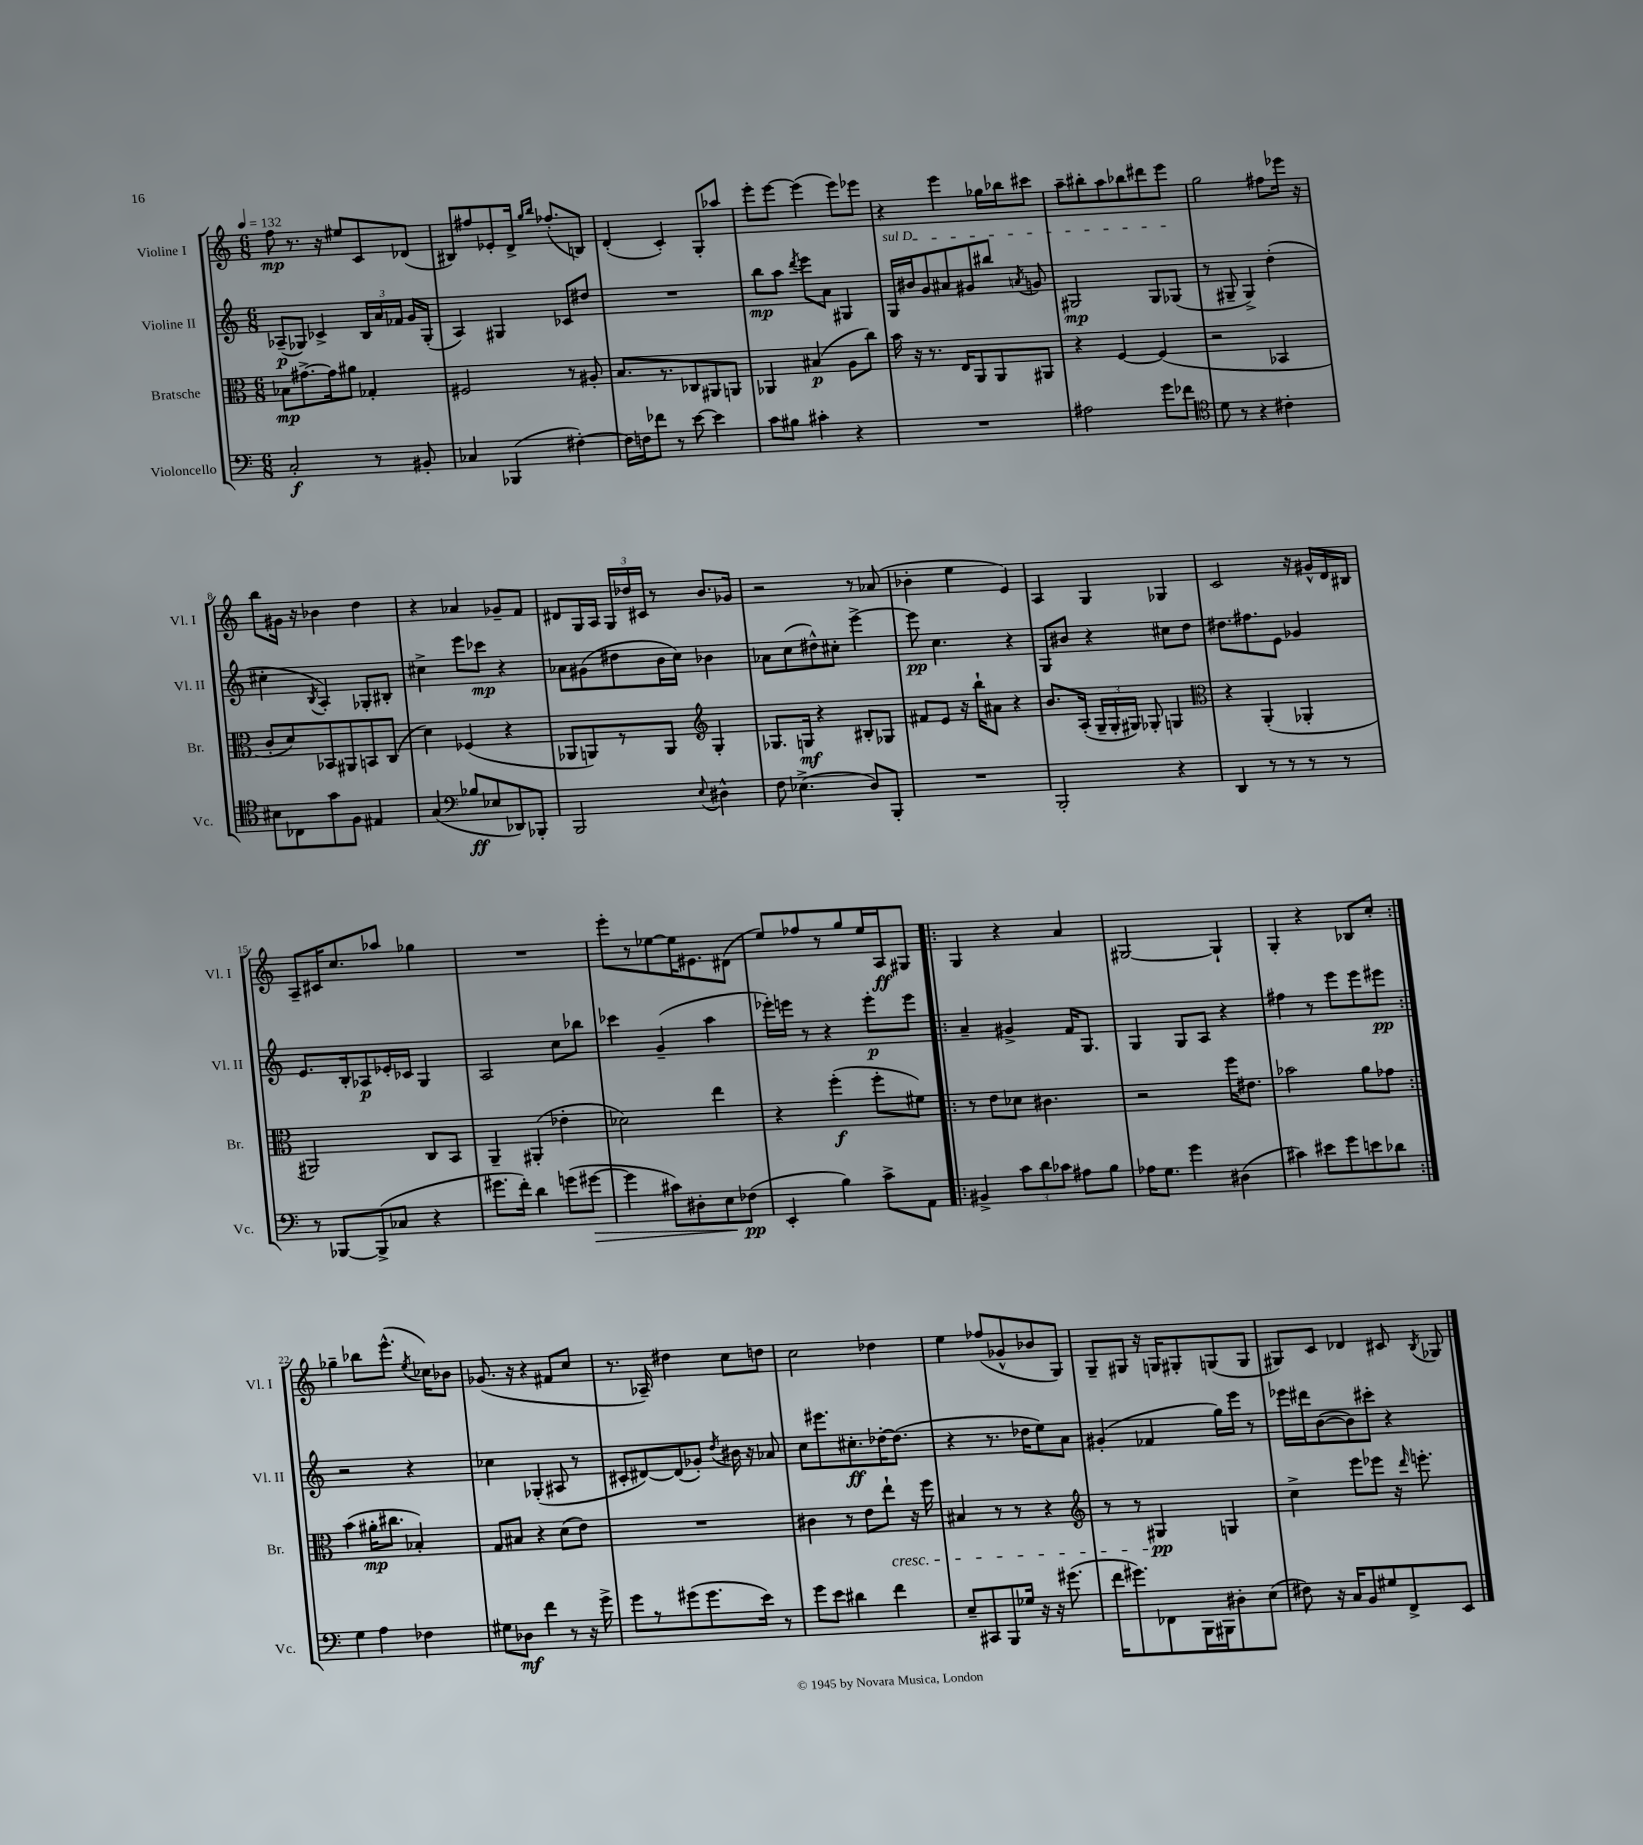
<<
\new StaffGroup <<
\new Staff = "s0" \with { instrumentName = "Violine I" shortInstrumentName = "Vl. I" } {
    \clef treble \key c \major \numericTimeSignature \time 6/8 \tempo 4 = 132
    \autoBeamOff f''8\mp r8. r16 eis''8[ c'8 des'8]( |
    bis8[) fis''8 ees'8-. d'16]-> \grace { g''16[ b''16] } fes''8.[-.( b8]) |
    d'4-.( c'4-.) g8[-. aes''8] |
    e'''8[-. e'''8]~ e'''4( e'''8[) ees'''8] |
    r4 e'''4 ges''16[ bes''16 cis'''8] |
    a''8[-- bis''8-. a''8 bes''8 dis'''8 e'''8] |
    g''2 fis''8[ ees'''16] r16 |
    b''8[ gis'16] r16 bes'4 d''4 |
    r4 aes'4 ges'8[-- f'8] |
    dis'8[ g16 a16] \tuplet 3/2 { g16[ des''16 cis'16] } r8 b'8.[ ges'16] |
    r2 r8 aes'8( |
    bes'4-. e''4 e'4) |
    a4 g4 ges4 |
    c'2 r16 gis'16[-^ d'16 bis16] |
    a8[-- cis'16 c''8. aes''8] ges''4 |
    R2. |
    e'''8[-. r8 ees''8~ ees''16 eis'8. dis'8]( |
    e''8[) fes''8 r8 g''8 e''16 a16\ff gis8] |
    \repeat volta 2 { g4 r4 a'4 |
    gis2~ gis4-! |
    g4-. r4 bes8[ c''8]-. | }
    ges''4-- bes''8[ e'''8.]-^( \acciaccatura { e''8 } ces''16[) bes'8] |
    ges'8.( r16 r4 fis'8[ c''8] |
    r8. aes16--) dis''4 c''8[ d''8] |
    c''2 des''4 |
    e''4 fes''8[( ges'8-^ bes'8 g8]) |
    g8[-- gis8] r16 g16[ gis8-. g8( g8] |
    gis8[) c'8] des'4 cis'8 \acciaccatura { b8 } ges8 \bar "|." |
}
\new Staff = "s1" \with { instrumentName = "Violine II" shortInstrumentName = "Vl. II" } {
    \clef treble \key c \major \numericTimeSignature \time 6/8
    \autoBeamOff aes8[--\p( ges8]) ces'4-> \tuplet 3/2 { b16[ a'16 fes'16] } g'16[ ges16]-.( |
    a4) gis4 ces'8[ dis''8] |
    R2. |
    b''8[\mp a''8] \acciaccatura { d'''8 } e'''8[ a'8] gis4 |
    \once \override TextSpanner.bound-details.left.text = \markup { \italic "sul D" } g16[\startTextSpan bis'16 g'8 ais'8 gis'8 bis''8] \acciaccatura { a'8 } g'8 |
    gis2\mp gis8[ ges8]\stopTextSpan( |
    r8 gis8-- gis4->) d''4-.( |
    cis''4-. \acciaccatura { b8 } a4-.) ges8[-. bis8]-. |
    cis''4-> e'''8[ ces'''8]\mp r4 |
    aes'8[ gis'8( dis''8 b'16 c''16]) bes'4 |
    aes'8[ c''8( dis''8-^) cis''8]-. e'''4~-> |
    e'''8\pp c''4. r4 |
    g8[ bis'8] r4 cis''8[ d''8] |
    dis''8.[ fis''8. e'8] ges'4 |
    e'8.[ b16-. aes8\p ees'16-. ces'16] g4 |
    a2 c''8[ bes''8] |
    ces'''4 g'4--( a''4 |
    ees'''16[-.) e'''16] r8 r4 e'''8[-.\p e'''8] |
    \repeat volta 2 { a'4-- gis'4-> f'16[ g8.] |
    g4 g8[ a8] r4 |
    fis''4 r8 e'''8[ e'''8 eis'''8]\pp | }
    r2 r4 |
    ces''4 ges4-.( ais8 r8 |
    cis'8[-. dis'8~) dis'8( ges'8]-.) \acciaccatura { d''8 } bis'16 r16 aes'8 |
    c''8[ eis'''8. cis''8.-.\ff des''16~-. des''8.]( |
    r4 r8. des''16[ e''8) a'8] |
    gis'4-.( fes'4 g''16[) e'''16] r8 |
    ees'''16[ dis'''16 b'8~( b'8) cis'''8]-. r4 \bar "|." |
}
\new Staff = "s2" \with { instrumentName = "Bratsche" shortInstrumentName = "Br." } {
    \clef alto \key c \major \numericTimeSignature \time 6/8
    \autoBeamOff bes8[\mp gis'8.~-> gis'16 ais'8] ges4-. |
    fis2 r8 ais8-. |
    b8.[ r8. ces8 ais,8 a,8] |
    aes,4 bis4\p( a8[ c''8]) |
    b'16 r16 r8. e16[ a,8 a,8 ais,8] |
    r4 f4~ f4( |
    r2 bes,4 |
    c'8[-. d'8) bes,8 ais,8 b,8 c8]( |
    d'4) fes4( r4 |
    aes,8[ a,8) r8 a,8] \clef treble g4-. |
    ges8.[ g16]\mf r4 bis8[-. ges8] |
    fis'8[ e'8] r16 b''16[-! ais'8] r4 |
    b'8.[ a16]-.( \tuplet 3/2 { g16[-- g16-. gis16]) } ges8-. g4 |
    \clef alto r4 a,4-.( aes,4-. |
    ais,2) c8[ b,8] |
    a,4-- ais,4-.( ees'4-. |
    des'2) e''4 |
    r4 f''4-.\f( f''8[-. fis'8]) |
    \repeat volta 2 { r8 e'8[ des'8] cis'4. |
    r2 f''16[ eis'8.] |
    bes'2 a'8[ ges'8] | }
    b'4( ais'16[-.\mp cis''8.] bes4-.) |
    g8[ bis8] r4 d'8[( e'8]) |
    R2. |
    cis'4 r8 e'8[ e''8]-!\cresc r16 f''16 |
    bis4 r8 r8 r4 |
    \clef treble r8 r8 gis4\pp\! g4 |
    c''4-> e'''8[ ees'''8] r16 \grace { d'''16 } e'''8.-. \bar "|." |
}
\new Staff = "s3" \with { instrumentName = "Violoncello" shortInstrumentName = "Vc." } {
    \clef bass \key c \major \numericTimeSignature \time 6/8
    \autoBeamOff c2-.\f r8 bis,8-. |
    ces4 bes,,4( fis4~-.) |
    fis16[ f16 fes'8] r8 e'8~ e'4 |
    c'8[ bis8] cis'4-. r4 |
    R2. |
    ais2 g'8[ fes'8] |
    \clef tenor d'8 r8 r4 cis'4-. |
    bis8[ ces8 g'8 f8] eis4 |
    g4( \clef bass bes8[\ff ees8 des,8) bes,,8]-. |
    b,,2 \appoggiatura { e8 } dis4-^ |
    f8 ees4.->( d8[) b,,8]-. |
    R2. |
    b,,2-. r4 |
    d,4 r8 r8 r8 r8 |
    r8 bes,,8[~ bes,,8->( ces8] r4 |
    gis'8.[ f'16]-.) d'4 g'8[( gis'8]~\> |
    gis'4 cis'8[) dis8-. e8\! fes8]\pp( |
    e,4-. b4) c'8[-> a,8] |
    \repeat volta 2 { bis,4-> \tuplet 3/2 { c'8[ d'8 ces'8] } ais8[ b8] |
    aes16[ g8.] g'4 dis4( |
    cis'4) eis'8[ g'8 e'8 des'8] | }
    g4 a4 fes4 |
    gis8[ des8]\mf f'4 r8 r16 g'16-> |
    g'8[ r8 gis'8( gis'8. e'16]) r8 |
    g'8[ e'8] dis'4 f'4 |
    e8[-- cis,8 b,,8 ges16] r16 r16 gis'8.( |
    f'16[ gis'8.) fes,8 b,,16 bis,,16 dis8-. e8]( |
    fis8) r16 c16[ b,8 gis8 f,8-> e,8] \bar "|." |
}
>>
>>
